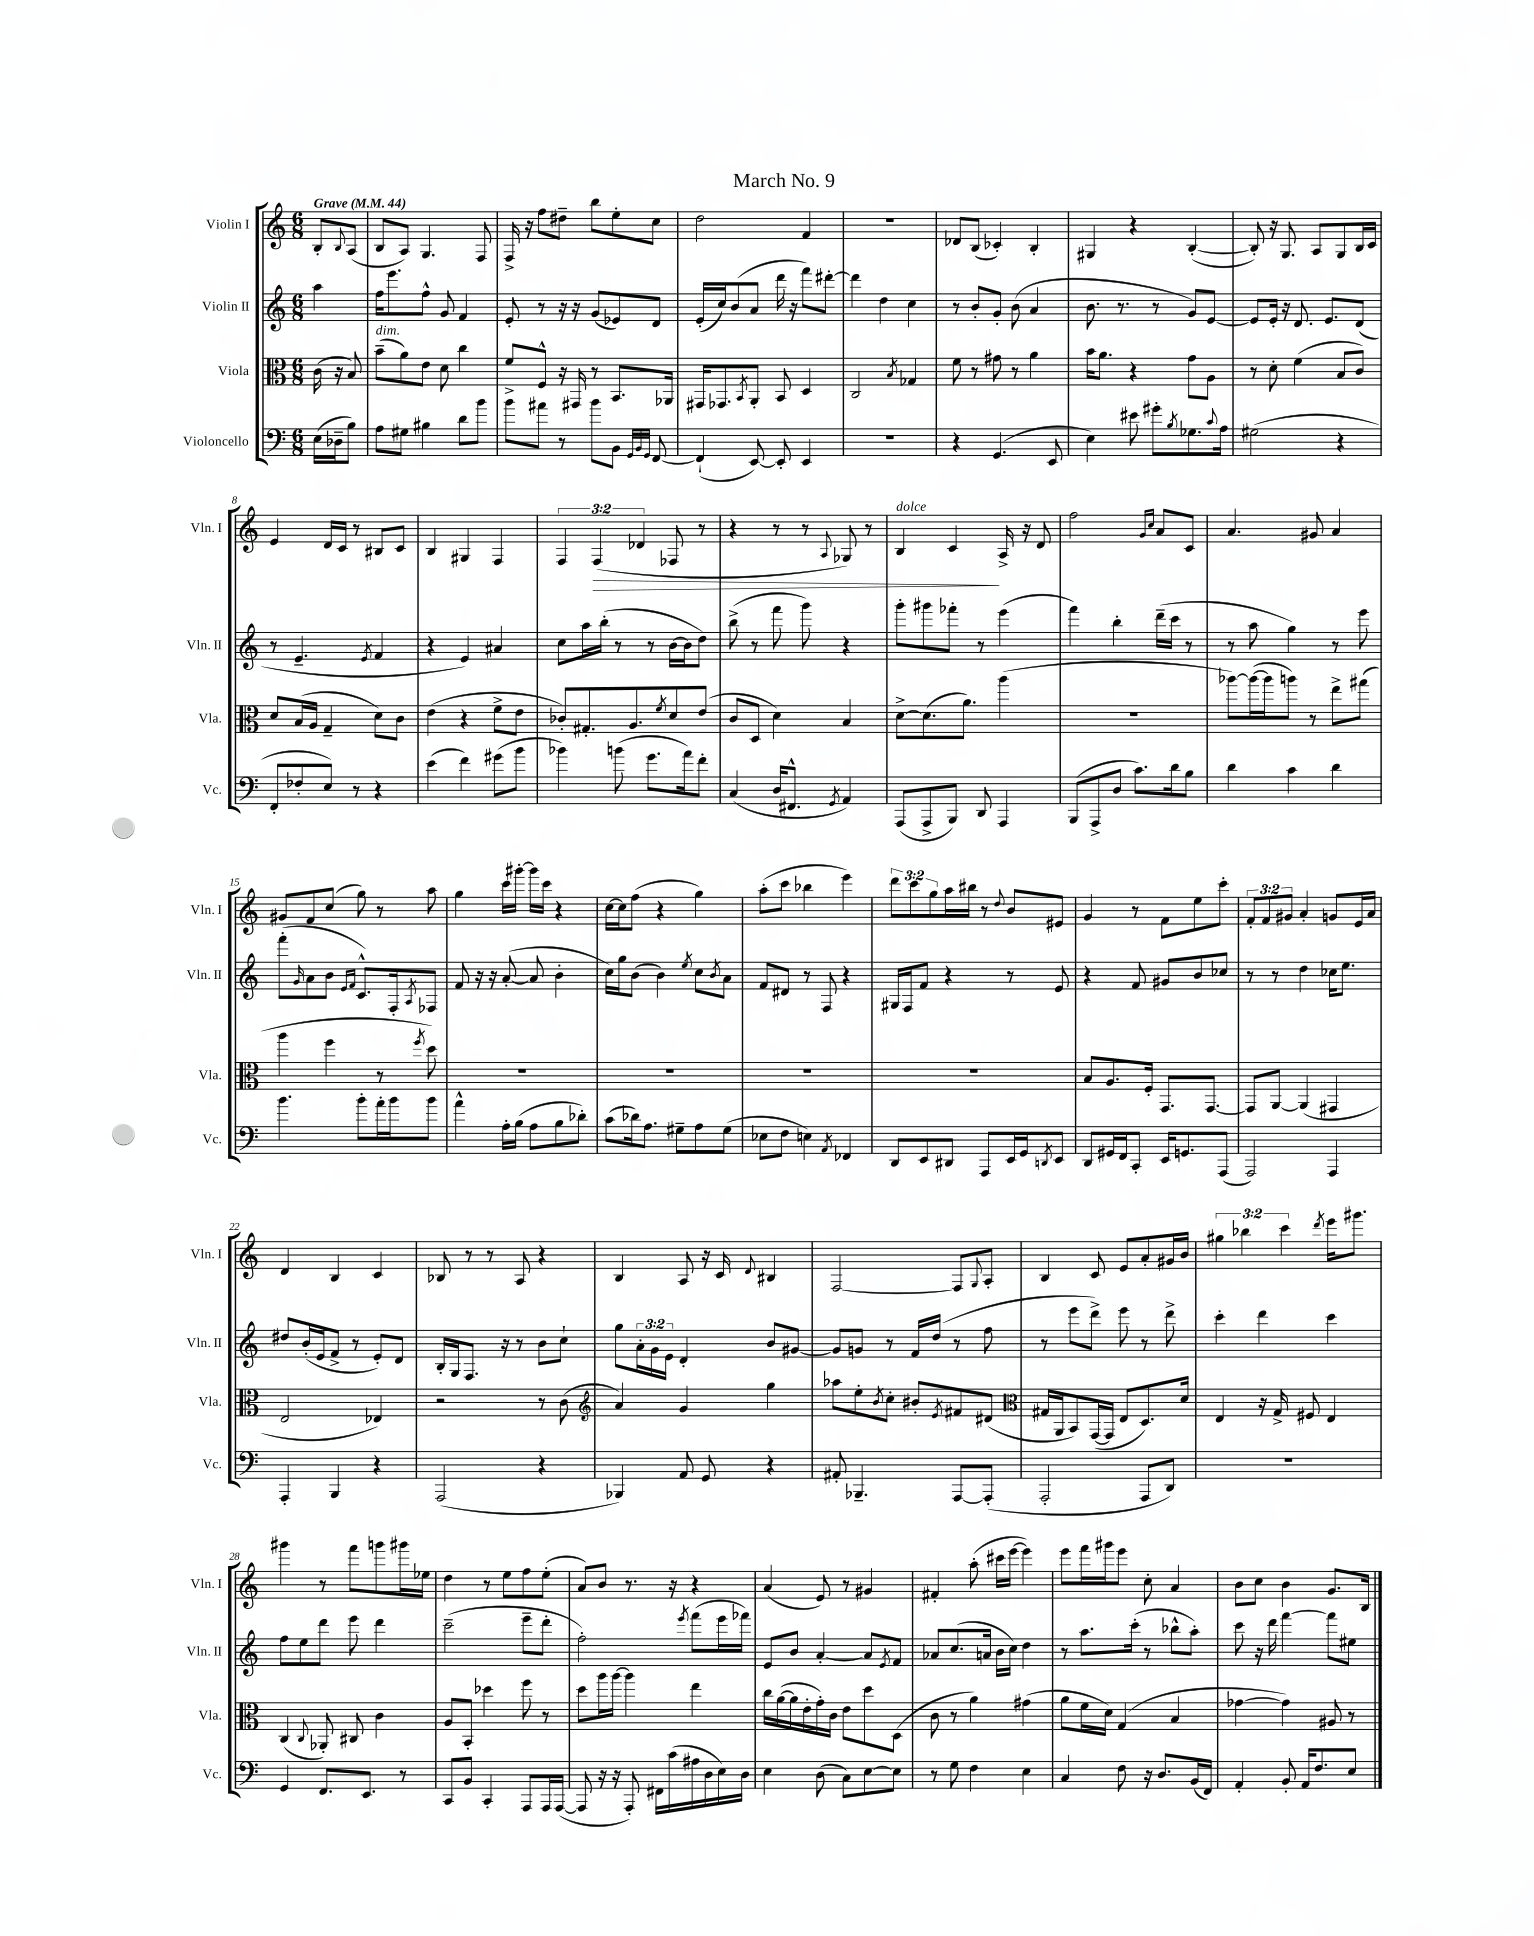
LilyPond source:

\header { title = "March No. 9" }
<<
\new StaffGroup <<
\new Staff = "s0" \with { instrumentName = "Violin I" shortInstrumentName = "Vln. I" } {
    \clef treble \key c \major \numericTimeSignature \time 6/8 \override Staff.TupletNumber.text = #tuplet-number::calc-fraction-text \partial 4 \tempo "Grave" 4 = 44
    b8-. \appoggiatura { b8 } a8( |
    b8 a8) g4. f8 |
    f16-> r16 f''8 dis''8-- b''8 e''8-. c''8 |
    d''2 f'4 |
    r2. |
    des'8 b8( ces'4-.) b4-. |
    gis4 r4 b4~-.( |
    b8-.) r16 g8. a8 g8 b16 c'16 |
    e'4 d'16 c'16 r8 bis8 c'8 |
    b4 gis4 f4 |
    \tuplet 3/2 { f4 f4\>( des'4 } fes8 r8 |
    r4 r8 r8 \appoggiatura { a8 } ges8) r8 |
    b4^\markup { \italic "dolce" } c'4\! a16-> r16 d'8 |
    f''2 \grace { g'16 c''16 } a'8 c'8 |
    a'4. gis'8 a'4 |
    gis'8 f'8 c''8( g''8) r8 a''8 |
    g''4 c'''16 gis'''16~-. gis'''16 c'''16 r4 |
    c''16~ c''16 f''8( r4 g''4) |
    a''8-.( c'''8 bes''4 e'''4) |
    \tuplet 3/2 { d'''8 c'''8 g''8 } a''16 bis''16 r8 \appoggiatura { d''8 } b'8 eis'8 |
    g'4 r8 f'8 e''8 c'''8-. |
    \tuplet 3/2 { f'8-. f'8 gis'8 } a'4-. g'8 e'16 a'16 |
    d'4 b4 c'4 |
    bes8 r8 r8 a8 r4 |
    b4 a8 r16 c'16 \appoggiatura { d'8 } bis4 |
    f2~ f8 \appoggiatura { g8 } a8-. |
    b4 c'8 e'8 a'8-. gis'16 b'16 |
    \tuplet 3/2 { gis''4 bes''4 c'''4 } \acciaccatura { d'''8 } e'''16 gis'''8. |
    gis'''4 r8 f'''8 g'''8 gis'''16 ees''16 |
    d''4 r8 e''8 f''8 e''8-.( |
    a'8) b'8 r8. r16 r4 |
    a'4( e'8) r8 gis'4 |
    fis'4-. a''8-.( cis'''16 e'''16~ e'''4) |
    e'''8 f'''16 gis'''16 e'''8 c''8-. a'4 |
    b'8 c''8 b'4 g'8. b16 \bar "|." |
}
\new Staff = "s1" \with { instrumentName = "Violin II" shortInstrumentName = "Vln. II" } {
    \clef treble \key c \major \numericTimeSignature \time 6/8 \override Staff.TupletNumber.text = #tuplet-number::calc-fraction-text \partial 4
    a''4 |
    f''16 e'''8. f''8-^ g'8 f'4 |
    e'8-. r8 r16 r16 g'8( ees'8) d'8 |
    e'16-.( c''16) b'8( a'8 d'''16 r16 f'''8) dis'''8~-. |
    dis'''4 d''4 c''4 |
    r8 b'8-. g'8-. b'8( a'4 |
    b'8. r8. r8 g'8) e'8~ |
    e'8 e'16-. r16 d'8. e'8. d'8( |
    r8 e'4.-- \acciaccatura { e'8 } f'4 |
    r4 e'4) ais'4 |
    c''8 a''16 b''16-.( r8 r8 b'16~ b'16 d''8) |
    b''8->( r8 f'''8 g'''8) r4 |
    g'''8-. gis'''8 fes'''8-. r8 e'''4( |
    f'''4) b''4-. d'''16--( c'''16 r8 |
    r8 a''8 g''4) r8 e'''8 |
    f'''8-.( \grace { g'16 } a'8 b'8 \grace { e'16 f'16 } c'8.-^) f16-. \acciaccatura { a8 } fes8 |
    f'8 r16 r16 a'8~-.( a'8 b'4-. |
    c''16) g''16 b'8( b'4) \acciaccatura { e''8 } c''8 \acciaccatura { b'8 } a'8 |
    f'8 dis'8 r8 f8 r4 |
    gis16 f16 f'8 r4 r8 e'8 |
    r4 f'8 gis'8 b'8 ces''8 |
    r8 r8 d''4 ces''16 e''8. |
    dis''8 b'16-.( e'16 f'8-> r8 e'8-.) d'8 |
    b16-. g16 f8. r16 r8 b'8 c''8-! |
    g''8 \tuplet 3/2 { a'16-. g'16 e'16 } d'4-. b'8 gis'8~ |
    gis'8 g'8 r8 f'16 d''16( r8 f''8 |
    r8 e'''8 d'''8->) e'''8 r8 d'''8-> |
    c'''4-. d'''4 c'''4 |
    f''8 e''8 d'''8 e'''8 d'''4 |
    c'''2--( e'''8-- d'''8-. |
    f''2-.) \acciaccatura { e'''8 } f'''8( e'''16 fes'''16) |
    e'8 b'8 a'4~-. a'8 \acciaccatura { e'8 } f'8 |
    aes'8 c''8.( a'16 b'16 c''16) d''4 |
    r8 a''8. c'''16-.( r8 bes''8-^ a''8-.) |
    c'''8 r16 d'''16 f'''4~ f'''8 eis''8 \bar "|." |
}
\new Staff = "s2" \with { instrumentName = "Viola" shortInstrumentName = "Vla." } {
    \clef alto \key c \major \numericTimeSignature \time 6/8 \partial 4
    c'16( r16 b8) |
    b'8--^\markup { \italic "dim." }( a'8) e'8 d'8 c''4 |
    f'8-> f8-^ r16 gis,16 r8 b,8. aes,16 |
    gis,16 ges,8. \acciaccatura { b,8 } a,8-. b,8 d4 |
    c2 \acciaccatura { b8 } ges4 |
    f'8 r8 gis'8 r8 a'4 |
    b'16 a'8. r4 g'8 a8 |
    r8 d'8-. f'4( b8 c'8) |
    d'8 b16( a16 g4-- d'8) c'8 |
    e'4( r4 f'8-> e'8 |
    ces'8-.) gis8.-. a8. \acciaccatura { f'8 } d'8 e'8( |
    c'8 d8 d'4) b4 |
    d'8~-> d'8.( a'8.) a''4( |
    R2. |
    aes''8~) aes''16~( aes''16 a''8) r8 e''8-> gis''8( |
    a''4 f''4 r8 \acciaccatura { f''8 } d''8) |
    R2. |
    R2. |
    R2. |
    R2. |
    b8 a8. f16-. g,8. g,8.~ |
    g,8 a,8~ a,4( gis,4 |
    e2 ees4) |
    r2 r8 c'8( |
    \clef treble a'4) g'4 g''4 |
    aes''8 e''8-. \acciaccatura { b'8 } c''8-. bis'8-. \acciaccatura { e'8 } fis'8 dis'8( |
    \clef alto gis16 a,16 b,8) g,16~( g,16 e8 d8.) d'16 |
    e4 r16 g16-> fis8 e4 |
    c4( \appoggiatura { c8 } aes,8-.) cis8 c'4 |
    a8 b,8-. des''4 f''8 r8 |
    d''8 a''16 a''16~ a''4 e''4 |
    c''16 a'16~( a'16 e'16-. g'16-.) c'16 e'8 d''8 d8( |
    c'8 r8 a'4) gis'4( |
    a'8 f'16 d'16) g4( b4 |
    ges'4~ ges'4) ais8 r8 \bar "|." |
}
\new Staff = "s3" \with { instrumentName = "Violoncello" shortInstrumentName = "Vc." } {
    \clef bass \key c \major \numericTimeSignature \time 6/8 \partial 4
    e16( des16-- b8) |
    a8 gis8 bis4 d'8 b'8 |
    b'8 ais'8 r8 b'8 b,8 \grace { g,32 b,32 g,32 } f,8~ |
    f,4-!( e,8~) e,8-. e,4 |
    R2. |
    r4 g,4.( e,8 |
    e4) eis'8 gis'8-. \acciaccatura { b8 } ges8. \appoggiatura { c'8 } a16 |
    gis2( r4 |
    f,8-. fes8-. e8) r8 r4 |
    e'4( f'4) gis'8( b'8 |
    bes'4) b'8( g'8. a'16) f'8-. |
    c4( d16 fis,8.-^ \acciaccatura { g,8 } a,4) |
    a,,8( a,,8-> b,,8) d,8 a,,4 |
    b,,8( a,,8-> d8 c'8.) d'16 b8 |
    d'4 c'4 d'4 |
    b'4. b'8-. a'16-. b'16 b'8 |
    a'4-^ a16-. b16( a8 b8 des'8-.) |
    c'8( des'16) a8. gis8-- a8 gis8( |
    ees8 f8 e4) \acciaccatura { a,8 } fes,4 |
    d,8 e,8 dis,8 a,,8 e,16 g,16 \acciaccatura { d,8 } e,8 |
    d,8 gis,16 f,16 c,8-. e,16 g,8. a,,8( |
    a,,2) a,,4 |
    a,,4-. b,,4 r4 |
    a,,2( r4 |
    bes,,4) a,8 g,8 r4 |
    ais,8-. bes,,4.-- a,,8~ a,,8-.( |
    a,,2-. a,,8 d,8) |
    R2. |
    g,4 f,8. e,8. r8 |
    c,8 b,8 c,4-. a,,8 a,,16 a,,16~( |
    a,,8 r16 r16 a,,8-.) fis,16 c'16( ais16 d16 e16) d16 |
    e4 d8( c8) e8~ e8 |
    r8 g8 f4 e4 |
    c4 f8 r16 d8. b,16( f,16) |
    a,4-. b,8-. a,16 f8. e8 \bar "|." |
}
>>
>>
